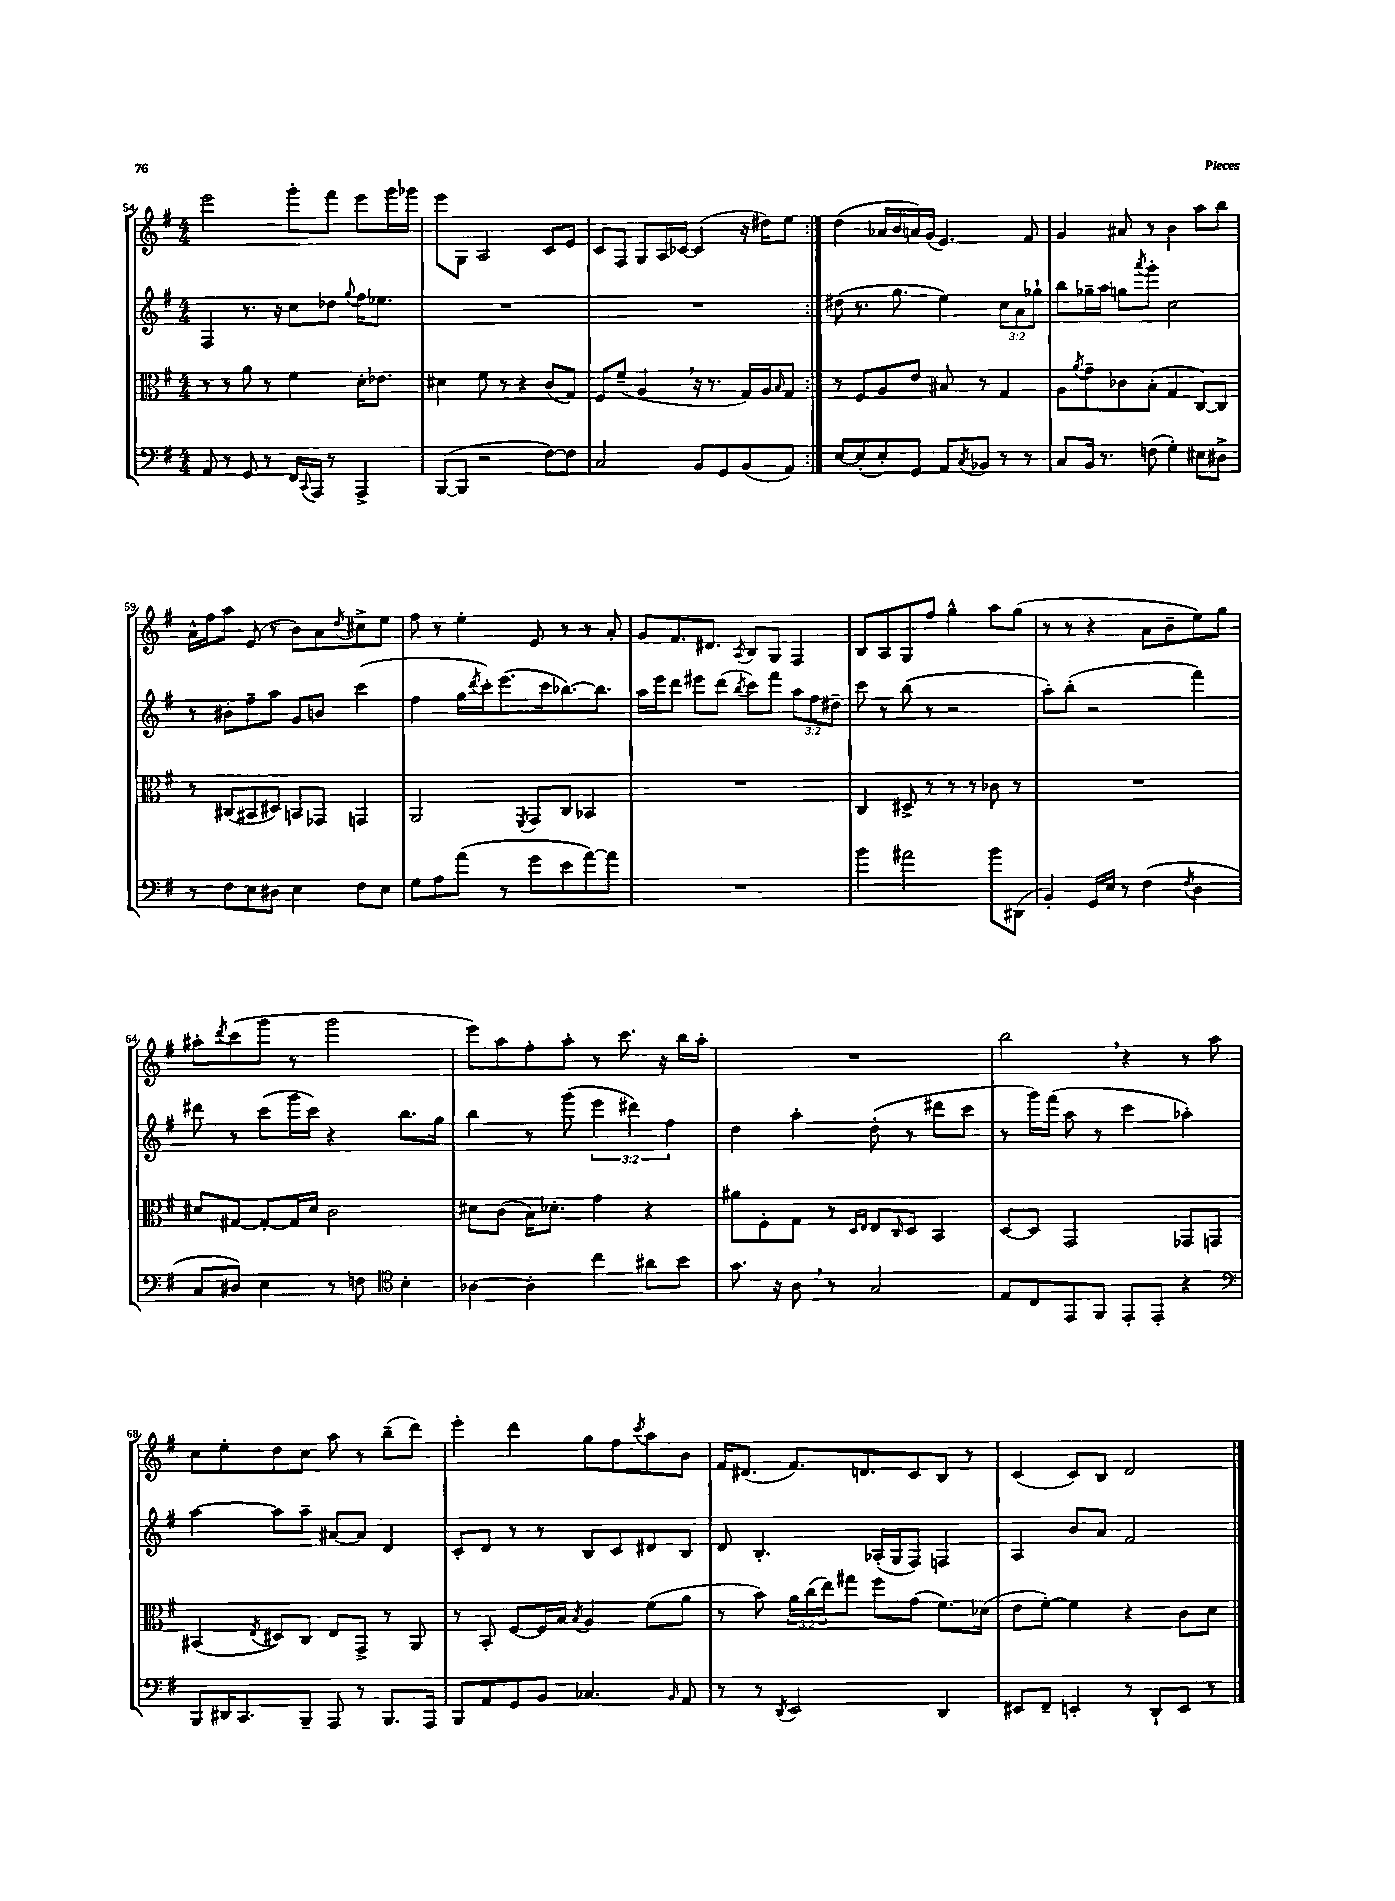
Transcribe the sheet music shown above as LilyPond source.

<<
\new StaffGroup <<
\new Staff = "s0" {
    \clef treble \key g \major \numericTimeSignature \time 4/4
    \repeat volta 2 { e'''2 g'''8-. fis'''8 e'''8 g'''16 ges'''16 |
    e'''8 g8 a2 c'8 e'8 |
    c'8 fis8 g8 a16 ces'16~ ces'4( r16 dis''16) e''8 | }
    d''4( aes'16 b'16 a'16) g'16( e'4.) fis'8 |
    g'4 ais'8 r8 b'4 a''8 b''8 |
    a'16-^ fis''16 a''8 e'8( r8 b'8) a'8 \acciaccatura { d''8 } cis''8-> e''8 |
    fis''8 r8 e''4-. e'8 r8 r8 a'8-. |
    g'8 fis'8. dis'8. \acciaccatura { a8 } b8 g8 fis4 |
    b8 a8 g8 fis''8 g''4-^ a''8 g''8( |
    r8 r8 r4 a'8 b'8-- e''8) g''8 |
    ais''8-. \acciaccatura { d'''8 } c'''8( g'''8 r8 g'''2 |
    e'''8) a''8 fis''8-. a''8-. r8 c'''8. r16 b''16 a''16-. |
    R1 |
    b''2 \breathe r4 r8 a''8 |
    c''8 e''8-. d''8 c''8 a''8 r8 b''8--( d'''8) |
    e'''4-. d'''4 g''8 fis''8 \acciaccatura { c'''8 } a''8 b'8 |
    fis'16 dis'8.( fis'8.) d'8. c'8 b8 r8 |
    c'4( c'8) b8 d'2 \bar "|." |
}
\new Staff = "s1" {
    \clef treble \key g \major \numericTimeSignature \time 4/4 \override Staff.TupletNumber.text = #tuplet-number::calc-fraction-text
    \repeat volta 2 { fis4 r8. r16 c''8 des''8 \appoggiatura { g''8 } fis''16 ees''8. |
    R1 |
    R1 | }
    dis''8( r8. g''8. e''4) \tuplet 3/2 { c''8 a'8 ges''8-! } |
    b''8 ges''16-- a''16 g''8 \acciaccatura { a'''8 } g'''8-. c''2 |
    r8 bis'8-. fis''8-- a''8 g'8 b'8 c'''4( |
    fis''4 g''16 \acciaccatura { d'''8 } c'''16-.) e'''8.( c'''16 bes''8.~) bes''8. |
    a''16 e'''16 d'''8 eis'''8 d'''8( \acciaccatura { b''8 } c'''8) fis'''8 \tuplet 3/2 { a''8 fis''8 dis''8-- } |
    c'''8 r8 b''8( r8 r2 |
    a''8-.) b''8-.( r2 fis'''4) |
    dis'''8 r8 c'''8( g'''16 c'''16) r4 b''8. g''16 |
    b''4 r8 g'''8( \tuplet 3/2 { e'''4 dis'''4) fis''4 } |
    d''4 a''4-. d''8-.( r8 dis'''8 c'''8 |
    r8 g'''16) fis'''16( a''8 r8 c'''4 aes''4-.) |
    a''4~ a''8 a''8-- ais'8~ ais'8 d'4 |
    c'8-. d'8 r8 r8 b8 c'8 dis'8 b8 |
    d'8 b4.-. aes16-.( g16 fis8) f4 |
    a4 b'8 a'8 fis'2 \bar "|." |
}
\new Staff = "s2" {
    \clef alto \key g \major \numericTimeSignature \time 4/4 \override Staff.TupletNumber.text = #tuplet-number::calc-fraction-text
    \repeat volta 2 { r8 r8 a'8 r8 fis'4 d'16-. ees'8. |
    dis'4 fis'8 r8 r4 c'8( g8) |
    fis8 fis'8--( a4 \breathe r16 r8. g16) a16 \grace { b16 } g8 | }
    r8 fis8 a8 e'8 bis8 r8 g4 |
    a8 \acciaccatura { a'8 } g'8-- ces'8 b8-.( g4 c8~) c8 |
    r8 cis8( bis,8 dis8) b,8 ges,8 g,4 |
    a,2 \acciaccatura { fis,8 } g,8 c8 bes,4 |
    R1 |
    c4 dis8-> r8 r8 r8 ces'8 r8 |
    R1 |
    dis'8 gis8~ gis8~-. gis16 dis'16 c'2 |
    dis'8 c'8( b16) des'8.-. g'4 r4 |
    ais'8 fis8-. g8 r8 \grace { d16 e16 } e8 \grace { c16 } d8 b,4 |
    d8~ d8 g,2 ges,8 g,8 |
    bis,4( \acciaccatura { e8 } dis8) c8 e8 g,8-> r8 a,8 |
    r8 b,8-. fis8~ fis16 b16 \acciaccatura { b8 } a4 fis'8( a'8 |
    r8 b'8) \tuplet 3/2 { a'16 c''16( e''16) } gis''8 fis''8 g'8( fis'8.) des'16( |
    e'8 fis'8~-.) fis'4 r4 c'8 d'8 \bar "|." |
}
\new Staff = "s3" {
    \clef bass \key g \major \numericTimeSignature \time 4/4
    \repeat volta 2 { a,8 r8 g,8 r8 fis,16 \appoggiatura { c,8 } a,,16 r8 a,,4-> |
    b,,8~( b,,8 r2 fis8~) fis8 |
    c2 b,8 g,8 b,8( a,8) | }
    e8~ e8-.( e8-.) g,8 a,8 \acciaccatura { c8 } bes,8 r8 r8 |
    c8 b,16 r8. f8( g4-.) eis8 dis8-> |
    r8 fis8 e8 dis8 e4 fis8 e8 |
    g8 a8 a'8( r8 g'8 e'8 a'8~) a'8 |
    R1 |
    b'4 ais'2 b'8 dis,8( |
    b,4-.) g,16 e16 r8 fis4( \acciaccatura { fis8 } d4 |
    c8 dis8) e4 r8 f8 \clef tenor b4-. |
    aes4~ aes4-. c''4 ais'8 b'8 |
    g'8. r16 a8 \breathe r8 g2 |
    e8 c8 e,8 fis,8 e,8-. e,8-. r4 |
    \clef bass b,,8 dis,16 c,8. b,,8-- a,,8 r8 b,,8. a,,16 |
    b,,8 a,8 g,8 b,8 ces4. \grace { b,16 } a,8 |
    r8 r8 \acciaccatura { d,8 } e,2 d,4 |
    eis,8 fis,8-- e,4-. r8 d,8-! e,8 r8 \bar "|." |
}
>>
>>
\layout { \context { \Score currentBarNumber = #54 } }
